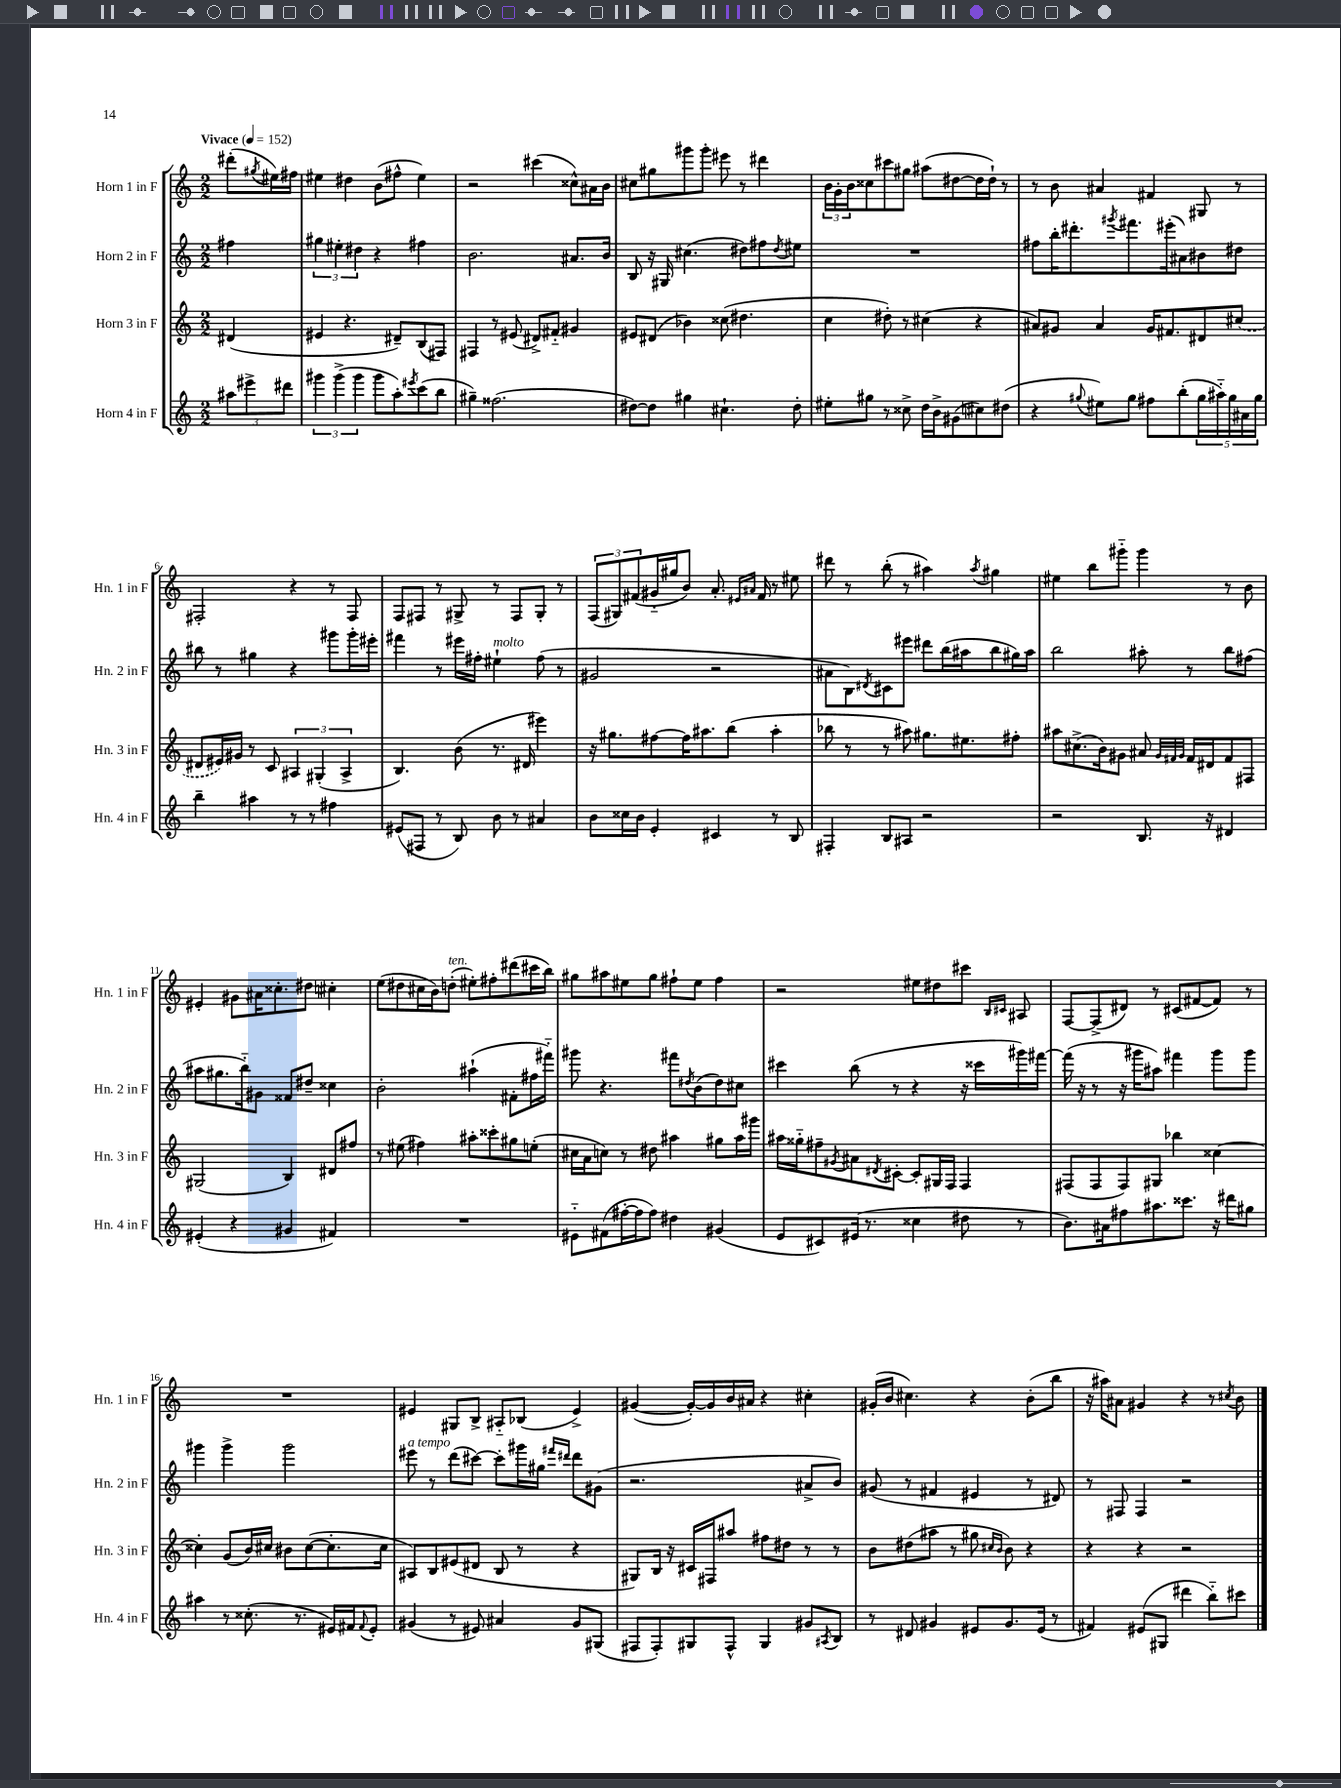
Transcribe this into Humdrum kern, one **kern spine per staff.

**kern	**kern	**kern	**kern
*part4	*part3	*part2	*part1
*staff4	*staff3	*staff2	*staff1
*I"Horn 4 in F	*I"Horn 3 in F	*I"Horn 2 in F	*I"Horn 1 in F
*I'Hn. 4 in F	*I'Hn. 3 in F	*I'Hn. 2 in F	*I'Hn. 1 in F
*clefG2	*clefG2	*clefG2	*clefG2
*k[]	*k[]	*k[]	*k[]
*M2/2	*M2/2	*M2/2	*M2/2
*MM152	*MM152	*MM152	*MM152
=	=	=	=
!	!	!	!LO:TX:a:B:t=Vivace
12aa#X\L	(4d#X/	4ff#X\	(8ddd#X'\L
12eee#X^\	.	.	.
.	.	.	8qgg#X/
.	.	.	16ee#X\L)
12ddd#X\J	.	.	.
.	.	.	16ff#X\JJ
=1	=1	=1	=1
6ggg#X\	4e#X/	6gg#X\	4ee#X\
(6ggg#^\	.	6ee#X'\	.
.	4.r	.	4dd#X\
6ggg#\	.	6dd#X\	.
8ggg#\L	.	4r	(8b\L
8aa'\)	8d#X~/L)	.	8ff#X^^\J
8qeee#X/	.	.	.
(8ccc\	(8B/	4ff#X\	4ee#\)
8bb\J	8F#X/J)	.	.
=2	=2	=2	=2
4gg#X~\)	4F#X/	2.b\	2r
(2.ff##X\	8r	.	.
.	(8e#X/	.	.
.	8d#X^/L)	.	(4ccc#X\
.	8f#X/J	.	.
.	4g#X/	8.a#X/L	8cc##X^^\L)
.	.	.	16a#X\L
.	.	16b/Jk	16b\JJ
=3	=3	=3	=3
[8dd#X\L)	8e#X/L	8B/	8cc#X\L
8dd#\J]	(8d#X/J	16r	8gg#X\
.	.	16G#X/	.
4gg#X\	4b-X\)	(4.cc#X\	8ggg#X\
.	.	.	8ggg#'\J
4.cc#X`\	(8cc##X\	.	8eee#X\
.	4.dd#X\	8dd#X\L)	8r
.	.	8ff#X\	4ddd#X\
.	.	8qdd#/	.
8dd#'\	.	8ee#X\J	.
=4	=4	=4	=4
8ee#X'\L	4cc\	1r	24b\LL
.	.	.	24g'\
.	.	.	24b\J
8gg#X\J	.	.	8cc##X\
8r	8dd#X'\)	.	8ccc#X\
8cc##X^\	8r	.	8gg#X\J
16dd\LL	(4cc#X\	.	(8aa#X\L
16b^\J	.	.	.
(8g#X\	.	.	[8dd#X\
8cc#X\)	4r	.	16dd#\L]
.	.	.	16dd#`\JJ)
(8dd#X\J	.	.	8r
=5	=5	=5	=5
4r	8a#X/L)	8ff#X\L	8r
.	8g#X/J	16bb'\K	8b\
.	.	8.ddd#X'\	.
8qqgg#X/	.	.	.
8ee#X\L)	4a#/	.	4a#X/
.	.	8qggg#X/	.
8gg#\J	.	8.fff#X\	.
8ff#X\L	16g#/KL	.	4f#X/
.	8.f#X/	(16eee#X'\k	.
(8bb'\	.	8a#X\)	.
20gg#\L	8d#X/	8b#X\	8G#X/
20aa#X\)	.	.	.
20gg#\	.	.	.
.	(8cc#X/J	8dd#X\J	8r
20a#X\	.	.	.
20gg#\JJ	.	.	.
!!LO:LB:g=z
=6	=6	=6	=6
4bb~\	8d#X/L	8bb#X\	2F#X'/
.	16e#X/L)	8r	.
.	16g#X/JJ	.	.
4aa#X\	8r	4gg#X\	.
.	8c/	.	.
8r	6A#X/	4r	4r
8r	.	.	.
.	(6G#X'/	.	.
4ff#X\	.	8ggg#X\L	8r
.	6A#^/	.	.
.	.	16ggg#'\L	8F#/
.	.	16eee#X'\JJ	.
=7	=7	=7	=7
(8e#X/L	4.B/)	4fff#X\	8F/L
8F#X/J	.	.	8F#X/J
8r	.	8r	8r
8B/)	(8b\	16eee#X\LL	8G#X^/
.	.	16ff#X'\JJ	.
!	!	!LO:TX:a:i:t=molto	!
8b\	8.r	4ee#X`\	8r
8r	.	.	8F#/L
.	16d#X/	.	.
4a#X/	4eee#X\)	(8ff#\	8G#'/J
.	.	8r	8r
=8	=8	=8	=8
8b\L	16r	2g#X/	(12F/L
.	8.gg#X\L	.	.
.	.	.	12G#X/)
16cc##X\L	.	.	.
.	.	.	(12f#X/
16b\JJ	.	.	.
4e'/	[8ff#X\	.	16g#X/L
.	.	.	16gg#X/J
.	16ff#\K]	.	8b/J)
.	8.aa#X\	.	.
4c#X/	.	2r	8.a'/
.	(8bb\J	.	.
.	.	.	16qqe#X/LL
.	.	.	16qqa#X/JJ
.	.	.	16f#/
8r	4aa#'\	.	8r
8B/	.	.	8ee#X\
=9	=9	=9	=9
4F#X'/	8bb-X\	8a#X\L	8ddd#X\
.	8r	8B\)	8r
.	.	8qd#X/	.
8B/L	8r	8c#X\	(8bb'\
8A#X/J	8aa#X\)	8eee#X\J	8r
2r	8.gg#X\L	8ddd#X\L	4aa#X\)
.	.	(16bb\L	.
.	8.ee#X\	16aa#X\J	.
.	.	.	8qaa#/
.	.	8bb\	4gg#X\
.	8ff#X'\J	16gg#X\L)	.
.	.	16aa#\JJ	.
=10	=10	=10	=10
2r	8aa#X\L	2bb\	4ee#X\
.	(8.cc#X^\	.	.
.	.	.	8bb\L
.	16b\k)	.	.
.	8g#X\J	.	8ggg#X\J
8.B/	8a#X/	8aa#X'\	4ggg#\
.	32qqg#/LLL	.	.
.	32qqf#X/	.	.
.	32qqg#/JJJ	.	.
.	16f#/LL	8r	.
16r	16d#X/J	.	.
4d#X/	8f#/	8bb\L	8r
.	8F#X/J	(8ff#X\J	8b\
!!LO:LB:g=z
=11	=11	=11	=11
(4e#X'/	(2G#X/	8aa#X\L	4e#X'/
.	.	8.gg#X\	.
4r	.	.	8g#X\L
.	.	16bb\k)	.
.	.	8g#X\J	16a#X\K
.	.	.	8.cc##X'\
4g#X/	4B/)	8f##X/L	.
.	.	8dd#X~/J	8dd#X\J
4f#X/)	8d#X/L	4cc##X\	4cc#X'\
.	8ff#X/J	.	.
=12	=12	=12	=12
1r	8r	2b'\	(8ee\L
.	(8ee#X\	.	8dd#X\
.	4ff#X\)	.	16cc#X\L
.	.	.	16b\J)
!	!	!	!LO:TX:a:i:t=ten.
.	.	.	(8ddn'\J
.	8aa#X'\L	(4aa#X`\	8ee#X'\L)
.	8ccc##X'\	.	8ff#X'\
.	8gg#X\	8f#X'\L	(8ddd#X\
.	(8een'\J	16ff#X\L	16ccc#X\L
.	.	16fff#X\JJ)	16bb\JJ)
=13	=13	=13	=13
8e#X\L	16cc#X\LL	8ggg#X\	8gg#X\L
.	16a\J	.	.
(8f#X\	8ccn\J)	4.r	8aa#X\
[16ff#X'\L	8r	.	8ee#X\
16ff#\J]	.	.	.
8ff#\J)	8dd#X\	.	8gg#\J
4dd#X\	4aa#X\	8fff#X\L	8ff#X`\L
.	.	8qdd#X/	.
.	.	(8b\	8ee#\J
(4g#X/	8gg#X\L	8dd#\)	4ff#\
.	16aa#\L	8cc#X\J	.
.	16ggg#X\JJ	.	.
=14	=14	=14	=14
8e/L	16aa#X\LL	4ccc#X\	2r
.	16gg##X\J	.	.
8c#X/)	8ff#X~\	.	.
.	8qg#X/	.	.
(16e#X/Jk	8a#X\	(8bb\	.
8.r	.	.	.
.	8qd#X/	.	.
.	[8c#X'\J	8r	.
4cc##X\	8c#'/L]	4r	8ee#X\L
.	16G#X/L	.	8dd#X\
.	16F/JJ	.	.
8dd#X\	4F/	16r	8ccc#X\J
.	.	16ccc##X\LL	.
.	.	.	16qqB/LL
.	.	.	16qqc#X/JJ
8r	.	16ggg#X\)	8A#X/
.	.	[16fff#X\JJ	.
=15	=15	=15	=15
8.b\L)	(8F#X/L	(16fff#\]	[8F/L
.	.	16r	.
.	8F#/	8r	(8F^/]
16a#X\k	.	.	.
8ff#X\	8F#/)	16r	8d#X/J)
.	.	16ggg#X\KL	.
8.aa#X\	8G#X/J	8aa#X\J)	8r
.	4bb-X\	4fff#X\	(8c#X/L
8.ccc##X\J	.	.	.
.	.	.	[8f#X/
16r	[4cc##X\	8ggg#\L	8f#/J])
16ddd#X\KL	.	.	.
8gg#X\J	.	8ggg#\J	8r
!!LO:LB:g=z
=16	=16	=16	=16
4aa#X\	4cc##X'\]	4ggg#X\	1r
8r	(8g/L	4ggg#^\	.
(8.cc##X'\	16b/L)	.	.
.	16cc#X/JJ	.	.
.	8b#X\L	2ggg#\	.
8.r	.	.	.
.	([8cc#\	.	.
16e#X/LL)	8.cc#'\]	.	.
16f#X/J	.	.	.
8qqf#/	.	.	.
8e#'/J	.	.	.
.	16cc#\Jk	.	.
=17	=17	=17	=17
!	!	!LO:TX:a:i:t=a tempo	!
(4g#X/	8A#X/L)	8eee#X\	4e#X/
.	8B/	8r	.
8r	(8e#X/	(8ddd\L	8G#X/L
8e#X/)	8d#X/J	[8ccc#X\J)	8B^/J
4a#X/	8B/	8ccc#'\L]	8A#X/L
.	8r	16ggg#X\L	(8B-X/J
.	.	16gg#X\JJ	.
.	.	16qqfff#X/LL	.
.	.	16qqddd#X/JJ	.
8g#/L	4r	8ddd#\L	4e#^/)
(8G#X/J	.	(8g#X\J	.
=18	=18	=18	=18
8F#X/L	8G#X/L)	2.r	([4g#X/
8F#'/)	16B/Jk	.	.
.	16r	.	.
8G#X/	16c#X/LL	.	16g#'/LL_)
.	16F#X/J	.	16g#/]
8F#^^/J	8aa#X/J	.	16b/
.	.	.	16a#X/JJ
4G#/	8ff#X\L	.	4r
.	8dd#X\J	.	.
8g#X/L	8r	8a#X^/L	4cc#X'\
8qA#X/	.	.	.
8B/J	8r	8b/J)	.
=19	=19	=19	=19
8r	8b\L	(8g#X/	(16g#X'/LL
.	.	.	16b/JJ
8d#X/	(8dd#X\	8r	4.cc#X\)
4g#X/	8aa#X\J	4f#X/	.
.	8r	.	.
8e#X/L	8gg#X\	4e#X/	4r
.	16qqcc#X/LL	.	.
.	16qqb/JJ	.	.
8.g#/	8b\)	.	.
.	4r	8r	(8b'\L
(16e#/Jk	.	.	.
8r	.	8d#X/)	8bb\J
=20	=20	=20	=20
4f#X/)	4r	8r	16r
.	.	.	16aa#X\KL)
.	.	8F#X/	8a#X\J
(8e#X/L	4r	4F#/	4g#X/
8G#X/J	.	.	.
4ddd#X\	2r	2r	4r
8bb\L)	.	.	8r
.	.	.	8qcc#X/
8ccc#X\J	.	.	8b\
==	==	==	==
*-	*-	*-	*-
